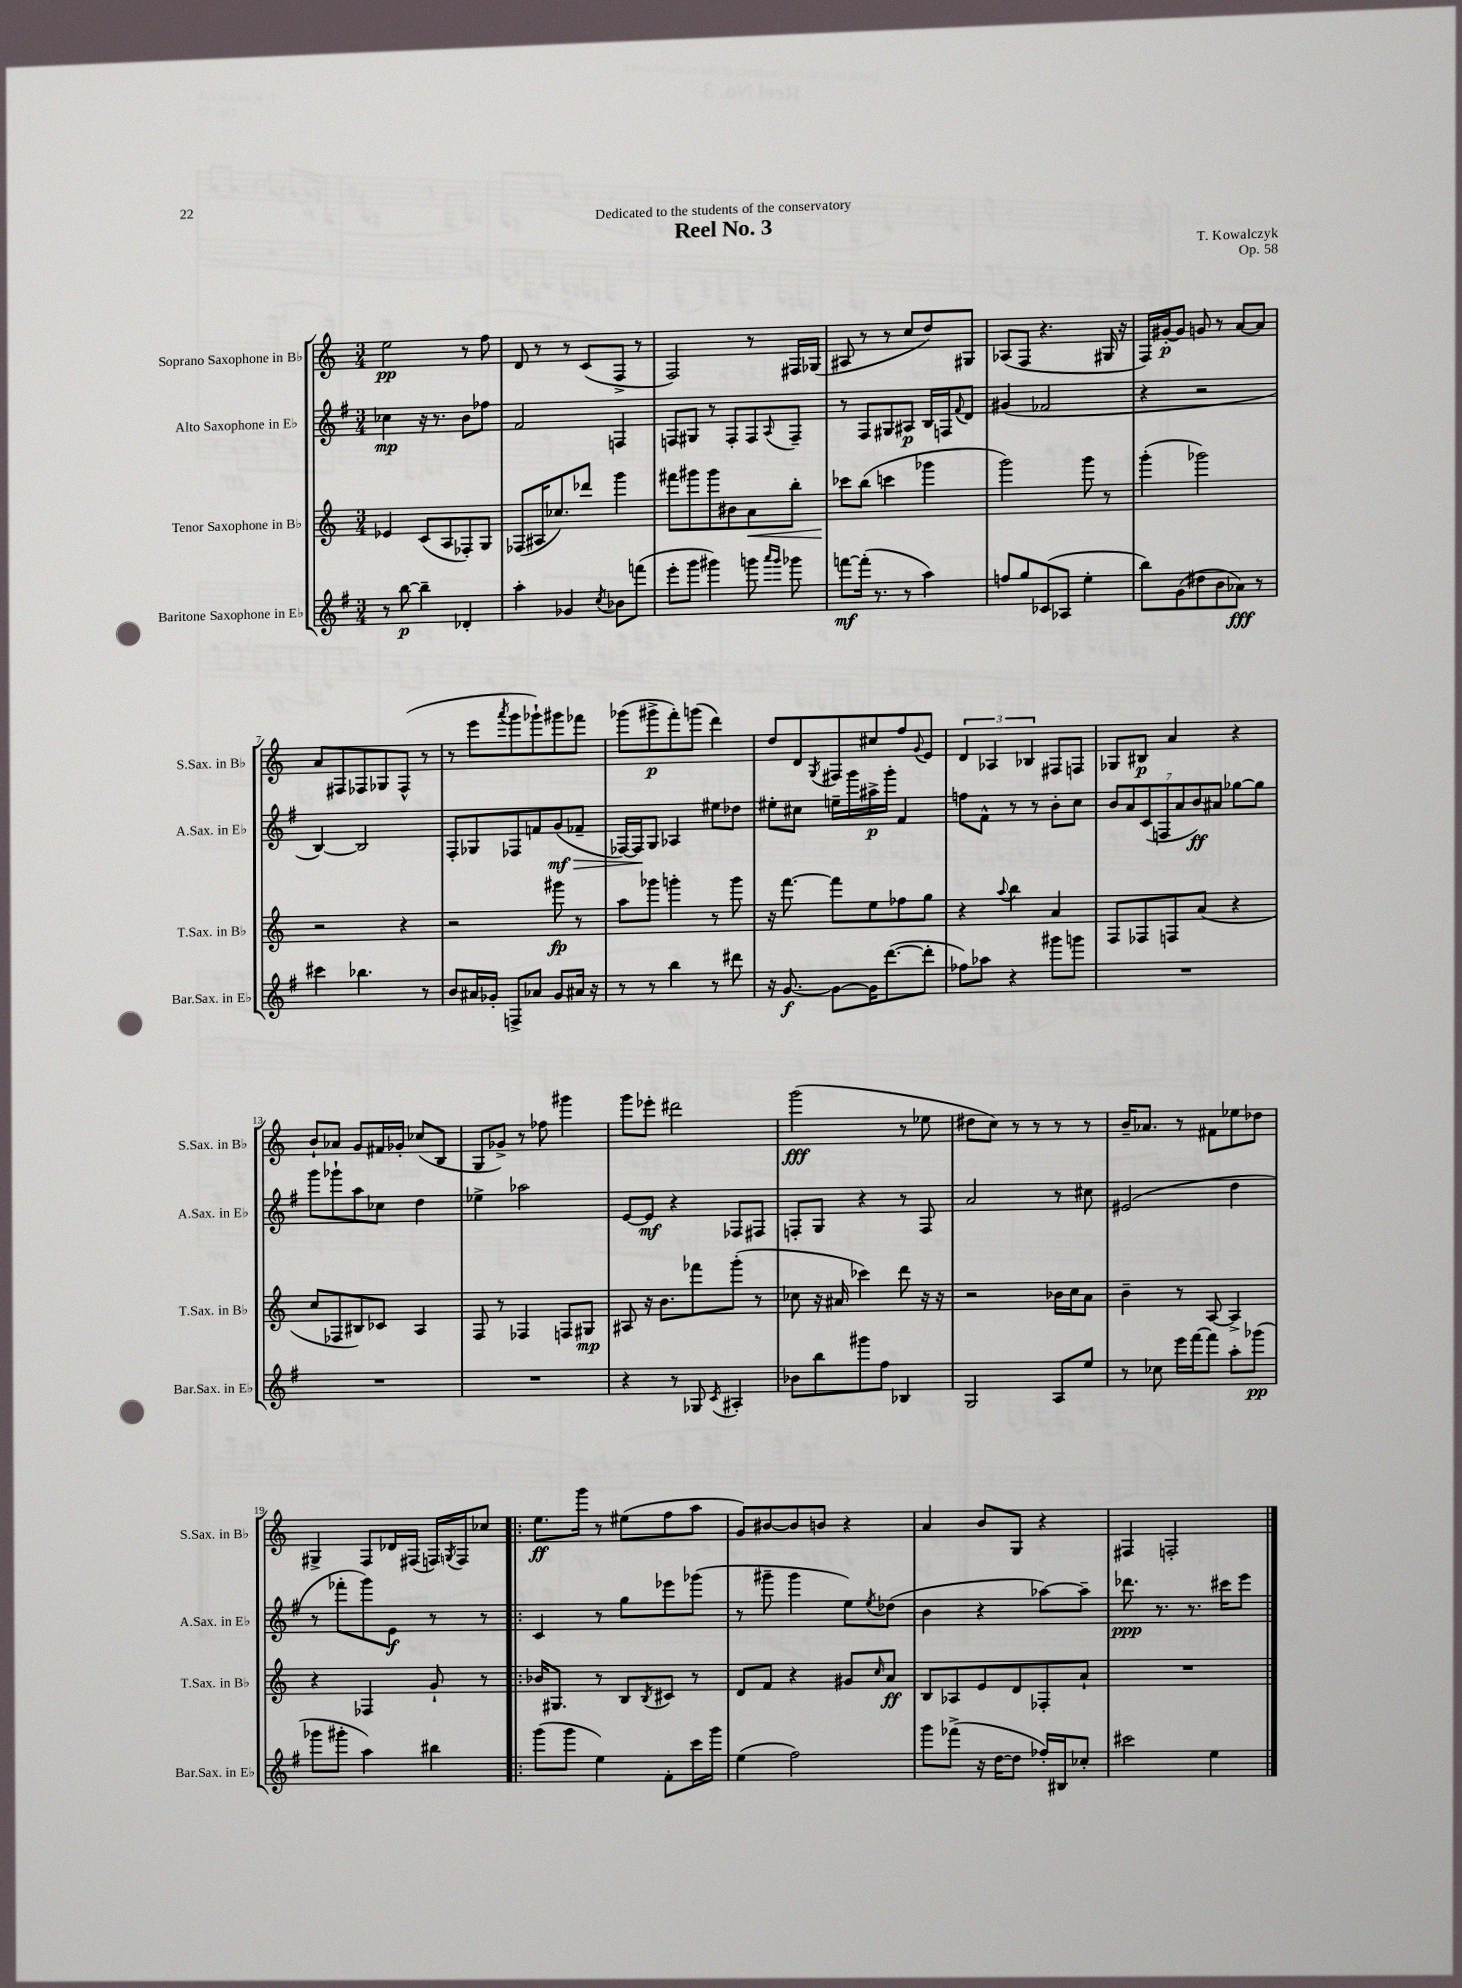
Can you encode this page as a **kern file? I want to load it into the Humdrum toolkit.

**kern	**kern	**kern	**kern
*staff4	*staff3	*staff2	*staff1
*clefG2	*clefG2	*clefG2	*clefG2
*k[f#]	*k[]	*k[f#]	*k[]
*M3/4	*M3/4	*M3/4	*M3/4
8r	4e-/	4cc-\	2ee\
[8bb\	.	.	.
4bb~\]	(8c/L	16r	.
.	.	8.r	.
.	8A/	.	.
4d-'/	8F-'/)	8b\L	8r
.	8G/J	8ff-\J	8ff\
=	=	=	=
4aa'\	(8F-/L	2f#/	8d/
.	16A#/K	.	8r
.	8.cc-/)	.	.
4g-/	.	.	8r
.	8ddd-/J	.	(8c/L
8qcc/	.	.	.
8b-\L	4ggg\	4F/	8F^/J
(8fff\J	.	.	8r
=	=	=	=
8eee'\L	8fff#\L	8F/L	2F/)
8ggg\J	8ggg#\	8G#/J	.
4ggg#\)	8ggg#\	8r	.
.	8b#\	8F'/L	.
8ggg\	8a\	8F/	8r
16qqaaa/LL	.	.	.
16qqggg/JJ	.	8qqA/	.
8ggg-\	8bb'\J	8F~/J	16F#/LL
.	.	.	(16G-/JJ
=	=	=	=
[8fff\L	8ccc-\L	8r	8A#/
(16fff'\]Jk	(8bb\J	8F#/L	8r
8.r	.	.	.
.	4ccc\	8G#/	8r
8r	.	8A#/J	8cc/L
4aa\)	4ggg-\	16B/LL	8dd/)
.	.	16F/J	.
.	.	8qqf#/	.
.	.	8d/J	8G#/J
=	=	=	=
8ff/L	2ggg\)	(4g#/	(8A-/L
8gg/	.	.	8F/J
(8c-/	.	2f-/	4.r
8A-/J	.	.	.
4ee'\	8ggg\	.	.
.	8r	.	16G#/
.	.	.	16r
=	=	=	=
8bb\L)	(4ggg'\	4r	16F/LL)
.	.	.	[16g#'/J
(8g\	.	.	8g#/]J
8dd#\	2ggg-\)	2r	8g/
8b\	.	.	8r
8a-\J)	.	.	[8a/L
8r	.	.	8a/]J
=	=	=	=
4ccc#\	2r	[4B/)	8a/L
.	.	.	8F#/
4.bb-\	.	2B/]	8F-/
.	.	.	8G-/
.	4r	.	(8F-^^/J
8r	.	.	8r
=	=	=	=
8b/L	2r	8F#'/L	8r
16a#/L	.	8G-/	8eee\L
16g-'/JJ	.	.	.
.	.	.	8qaaa/
8F^/L	.	8F-/	8ggg\
8a-/J	.	8f/	8ggg-`\)
8g-/L	8ggg#\	(8g/	8ggg#\
16a#/Jk	8r	8f-~/J	8fff-\J
16r	.	.	.
=	=	=	=
8r	8aa\L	[16F-/LL)	(8ggg-\L
.	.	16F-/]J	.
8r	8ggg-\J	8G/J	8ggg#^\
4bb\	4ggg'\	4A-/	8fff'\)
.	.	.	(8ggg\J
8r	8r	8ee#\L	4ddd\)
8ddd#\	8ggg\	8dd-\J	.
=	=	=	=
16r	16r	8ee#'\L	8dd/L
[8.g/	[8.fff\	.	.
.	.	8cc#\J	8d/
.	.	.	8qG/
8g\_L	8fff\]L	16ee~\LL	8F#/
.	.	16ggg\	.
16g\]K	8ee\	16aa#^\	8cc#/
([8.ddd\	.	16ggg'\JJ	.
.	8ff-\	4f#/	8ff/
.	.	.	8qqg/
8ddd'\]J	8gg\J	.	8e/J
=	=	=	=
8ff-\L)	4r	8ff\L	6d/
8aa-\J	.	8f#^^\J	.
.	.	.	6A-/
.	8qqaa/	.	.
4r	4bb\	8r	.
.	.	.	6B-/
.	.	8r	.
8ggg#\L	4a/	8b'\L	8F#/L
8ggg\J	.	8cc\J	8F/J
=	=	=	=
2.r	8F/L	14b/L	8G-/L
.	.	14a/	.
.	8F-/	.	8B#/J
.	.	(14c/	.
.	.	14F/	.
.	8F/	.	4a/
.	.	14a/	.
.	.	14b/)	.
.	(8a/J	.	.
.	.	14a#/J	.
.	4r	[8gg-\L	4r
.	.	8gg-\]J	.
=	=	=	=
2.r	8cc/L	8ggg\L	8b`/L
.	8F-/	8ggg-`\	8a-/J
.	8B#/)	8aa\	8g/L
.	8c-/J	8cc-\J	16f#/L
.	.	.	16g-'/JJ
.	4A/	4dd\	(8cc-/L
.	.	.	8B/J
=	=	=	=
2.r	8F/	4ee-^\	8G/L
.	8r	.	8g-^/J)
.	4F-/	2aa-\	8r
.	.	.	8ff-\
.	8F/L	.	4ggg#\
.	8G#/J	.	.
=	=	=	=
4r	8A#/	[8e/L	8ggg\L
.	16r	8e/]J	8eee-'\J
.	8.b\L	.	.
8r	.	4r	2ddd#\
8G-/	8fff-\	.	.
8qc/	.	.	.
4A#'/	(8ggg'\J	8F-/L	.
.	8r	8F#/J	.
=	=	=	=
8b-\L	8cc-\	8F'/L	(2ggg\
8bb\	16r	8G/J	.
.	16a#/	.	.
8ggg#\	4ccc-\)	4r	.
8ff#\J	.	.	.
4B-/	8ddd\	8r	8r
.	16r	8F/	8ee-\
.	16r	.	.
=	=	=	=
2G/	2r	2a/	8dd#\L
.	.	.	8cc\J)
.	.	.	8r
.	.	.	8r
8A/L	16b-\LL	8r	8r
.	16cc\J	.	.
8ee/J	8a\J	8cc#\	8r
=	=	=	=
8r	4b~\	(2e#/	16b~/LK
.	.	.	8.a-/J
8cc-\	.	.	.
16eee\LL	8r	.	8r
[16fff#\J	.	.	.
8fff#\]J	[8A/	.	8f#\L
8aa'\L	4A^/]	4dd\	8ee-\
(8ggg-\J	.	.	8dd-\J
=	=	=	=
8ggg-\L	4r	8r	4G#^/
8ggg#'\J	.	8fff-'\L	.
4aa\)	4F-/	8ggg\)	8F/L
.	.	8e\J	16d-/L
.	.	.	(16F#/JJ
4bb#\	8g`/	8r	16F/LL)
.	.	.	8qG/
.	.	.	16F/J
.	8r	8r	8cc-/J
=!|:	=!|:	=!|:	=!|:
(8ggg\L	16b-/LK	4c/	8.ee\L
.	8.G#/J	.	.
8ggg\J	.	.	.
.	.	.	16ggg\Jk
4ee\)	8r	8r	8r
.	8B/L	8gg\L	(8ee#\L
.	8qB/	.	.
8f#'\L	8c#/J	8eee-\	8ff\
16ccc\L	8r	(8ggg-\J	8aa\J
16ggg\JJ	.	.	.
=	=	=	=
(4ee\	8d/L	8r	8g/L)
.	8f/J	8ggg#~\	[8b#/
2ff#\)	4r	4ggg#\	8b#/]
.	.	.	8b/J
.	8g#/L	8ee\L)	4r
.	16qqcc/	8qee/	.
.	8a/J	(8dd-\J	.
=	=	=	=
8ggg\L	8B/L	4b\	4a/
(8fff-^\J	8A-/	.	.
16r	8e/	4r	8b/L
[16dd\LK	.	.	.
8dd\]J	8d/	.	8G/J
16ff-'/LL)	8F-'/	[8aa-\L)	4r
16B#/J	.	.	.
8cc-'/J	8a`/J	8aa-~\]J	.
=	=	=	=
2ccc#\	2.r	8.ddd-\	4F#/
.	.	8.r	.
.	.	.	2F'/
.	.	8.r	.
4ee\	.	.	.
.	.	16ccc#\LK	.
.	.	8eee\J	.
==	==	==	==
*-	*-	*-	*-
